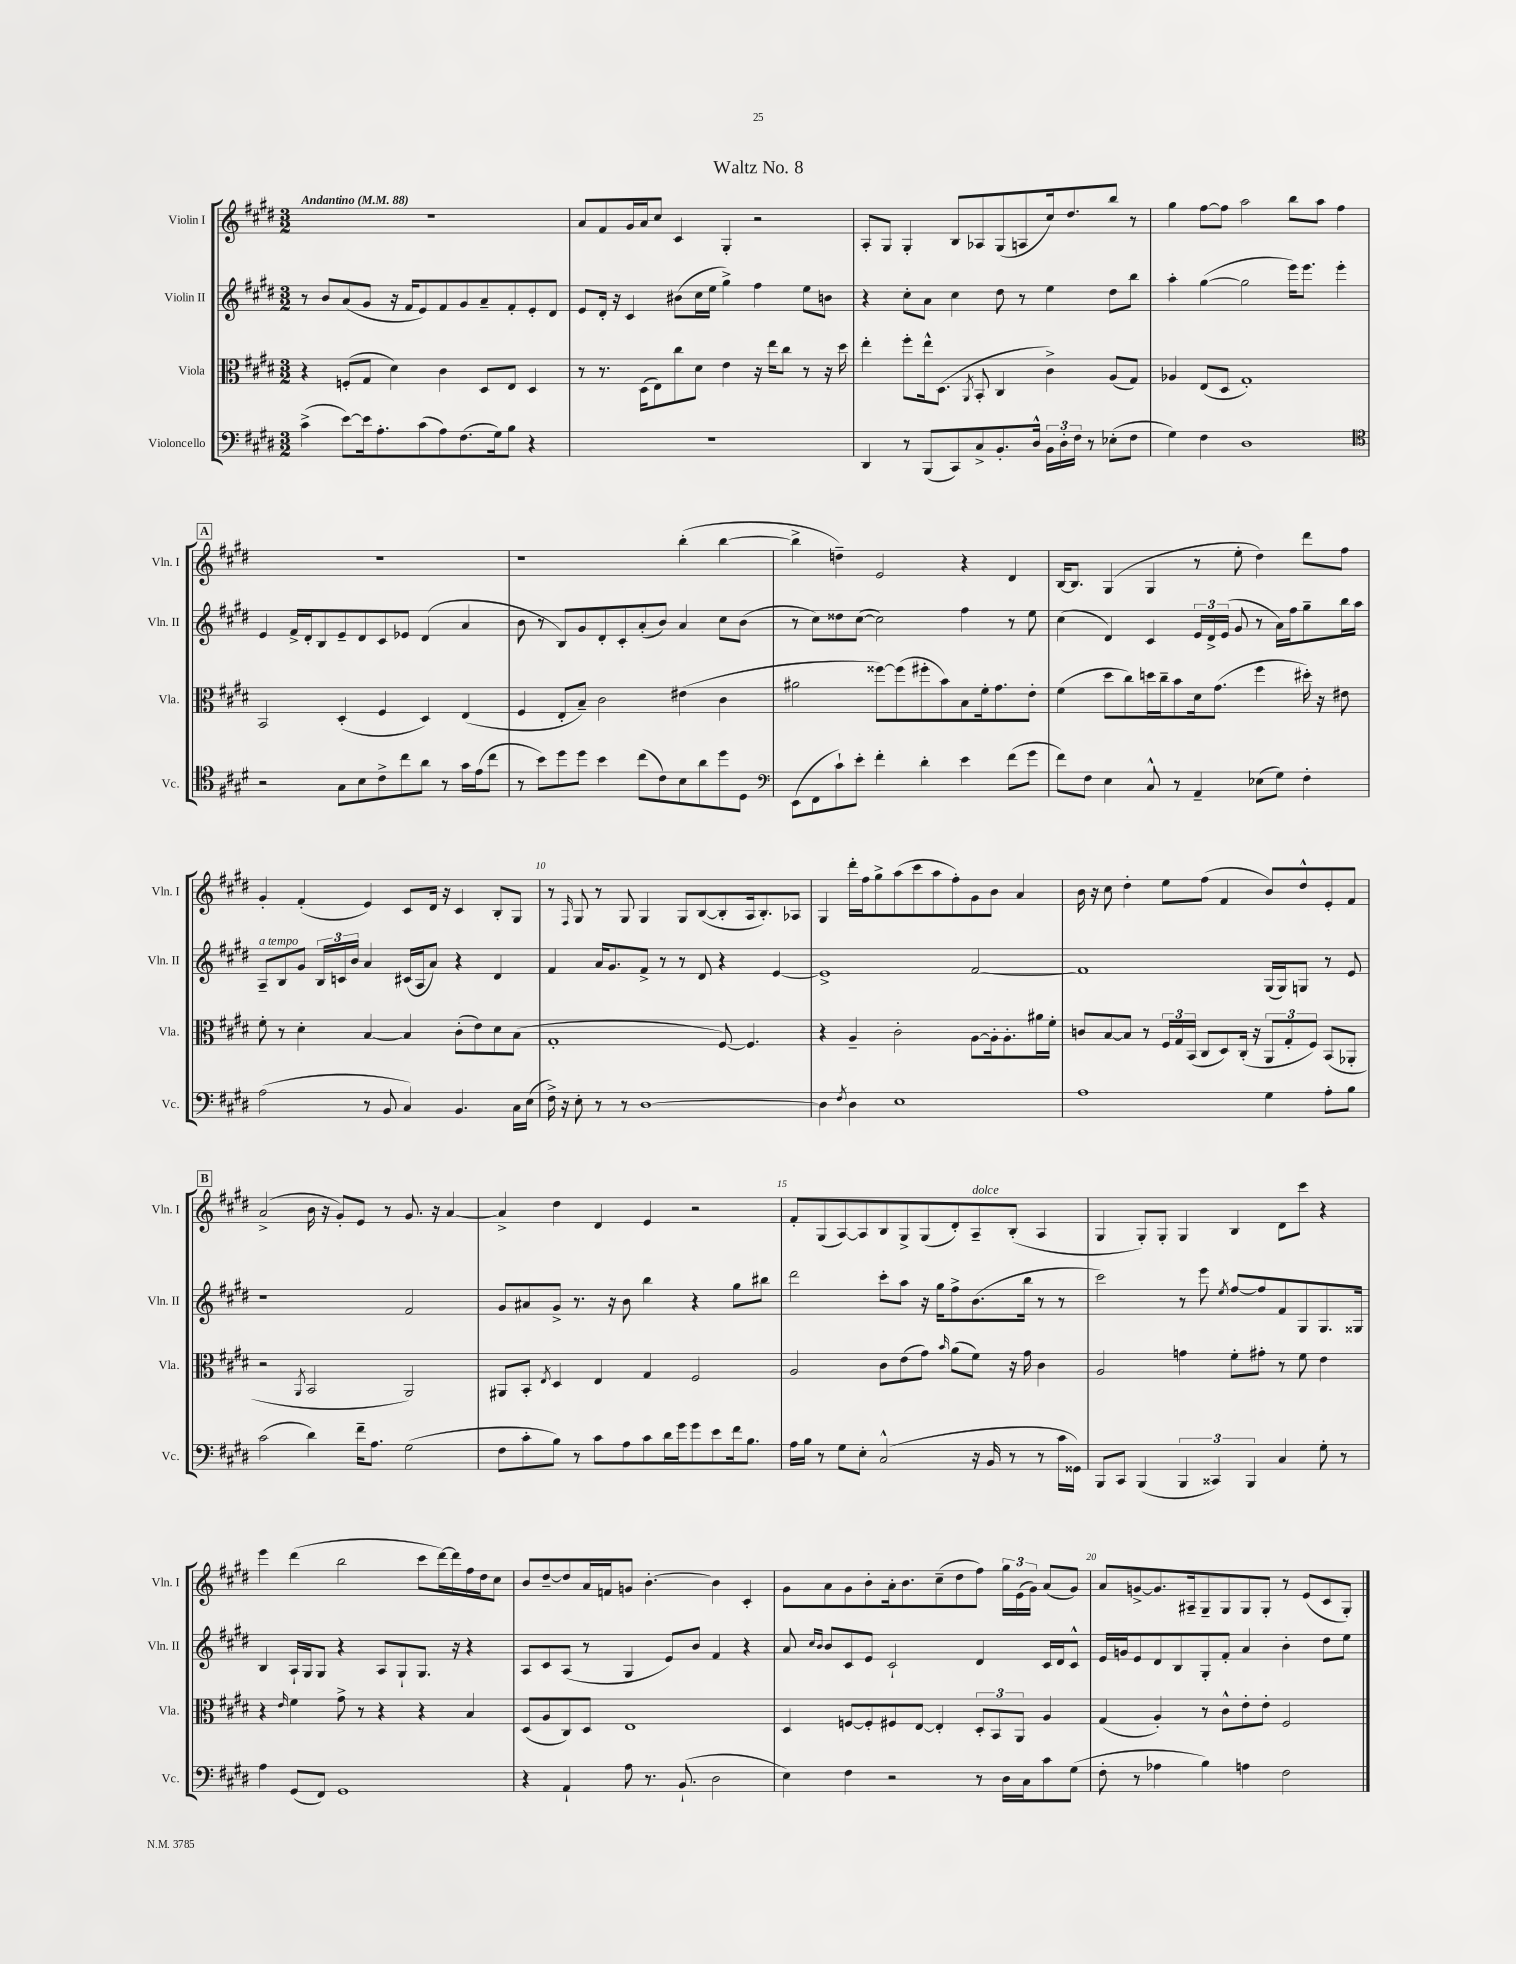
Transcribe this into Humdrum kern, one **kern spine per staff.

**kern	**kern	**kern	**kern
*part4	*part3	*part2	*part1
*staff4	*staff3	*staff2	*staff1
*I"Violoncello	*I"Viola	*I"Violin II	*I"Violin I
*I'Vc.	*I'Vla.	*I'Vln. II	*I'Vln. I
*clefF4	*clefC3	*clefG2	*clefG2
*k[f#c#g#d#]	*k[f#c#g#d#]	*k[f#c#g#d#]	*k[f#c#g#d#]
*M3/2	*M3/2	*M3/2	*M3/2
*MM88	*MM88	*MM88	*MM88
=1	=1	=1	=1
!	!	!	!LO:TX:a:B:t=Andantino
(4c#^\	4r	8r	1.r
.	.	8b/L	.
[8e\L)	(8Fn'/L	(8a/	.
16e\k]	8G#/J	8g#/J	.
8.A'\	.	.	.
.	4d#\)	16r	.
.	.	16f#/KL	.
(8c#\	.	8e/)	.
8A\)	4c#\	8f#/	.
(8.F#\	.	8g#/	.
.	8D#/L	8a~/	.
16G#\k)	.	.	.
8B\J	8E/J	8f#'/	.
4r	4D#/	8e'/	.
.	.	8d#/J	.
=2	=2	=2	=2
1.r	8r	8e/L	8a/L
.	8.r	16d#'/Jk	8f#/
.	.	16r	.
.	.	4c#/	16g#/L
.	(16D#\KL	.	16a/J
.	8E\)	.	8cc#/J
.	8cc#\	(8b#X\L	4c#/
.	8d#\J	16cc#\L	.
.	.	16ee\JJ	.
.	4e\	4gg#^\)	4G#'/
.	16r	4ff#\	2r
.	16ee\KL	.	.
.	8cc#\J	.	.
.	8r	8ee\L	.
.	16r	8bn\J	.
.	16dd#\	.	.
=3	=3	=3	=3
4DD#/	4ee'\	4r	8A'/L
.	.	.	8G#/J
8r	8ff#'\L	8cc#'\L	4G#'/
(8BBB/L	16ee^^\k	8a\J	.
.	(8.D#\J	.	.
8CC#/)	.	4cc#\	8B/L
.	8qAA/	.	.
8C#^/	8BB'/	.	8A-X/
8.BB'/	4C#/	8dd#\	(8G#/
.	.	8r	8An/
16D#^^/Jk	.	.	.
24BB\LL	4c#^\)	4ee\	16cc#/k)
24D#'\	.	.	.
.	.	.	8.dd#/
24F#\JJ	.	.	.
8r	.	.	.
(8E-X'\L	(8A/L	8dd#\L	8bb/J
8F#\J	8G#/J)	8bb\J	8r
=4	=4	=4	=4
4G#\)	4A-X/	4aa'\	4gg#\
4F#\	(8E/L	([4gg#\	[8ff#\L
.	8D#/J	.	8ff#\J]
1D#	1G#')	2gg#\]	2aa\
.	.	16eee\KL)	8bb\L
.	.	8.eee\J	.
.	.	.	8aa\J
.	.	4eee'\	4ff#\
!!LO:LB:g=z
!!LO:REH:place=s1:t=A
=5	=5	=5	=5
*clefC4	*	*	*
2r	2BB/	4e/	1.r
.	.	16f#^/LL	.
.	.	16d#'/J	.
.	.	8B/	.
8G#\L	(4D#'/	8e~/	.
8B\	.	8d#/	.
8c#^\	4F#/	8c#/	.
8cc#\	.	8e-X/J	.
8a\J	4D#/)	(4d#/	.
8r	.	.	.
16g#\LL	(4E/	4a/	.
(16e\J	.	.	.
8cc#\J	.	.	.
=6	=6	=6	=6
8r	4F#/	8b\	1r
8b\L)	.	8r	.
8dd#\	8E'/L	8B/L)	.
8dd#\J	8B~/J)	8g#/	.
4b\	2c#\	8d#'/	.
.	.	8c#'/	.
(8cc#\L	.	(8a'/	.
8c#\)	.	8b/J)	.
8B\	(4e#X\	4a/	(4bb'\
8a\	.	.	.
8dd#\	4c#\	8cc#\L	[4bb\
8D#\J	.	(8b\J	.
=7	=7	=7	=7
*clefF4	*	*	*
(8EE\L	2a#X\	8r	4bb^\]
8FF#\	.	8cc#\L)	.
8c#`\)	.	8dd##X\	4ddn~\)
8e'\J	.	([8cc#\J	.
4f#'\	[8ff##X\L)	2cc#\])	2e/
.	(8ff##\]	.	.
4d#'\	8ff#X'\	.	.
.	8b\)	.	.
4e\	8B\	4ff#\	4r
.	16f#'\k	.	.
.	8.g#\	.	.
(8f#\L	.	8r	4d#/
8g#\J	8e'\J	8ee\	.
=8	=8	=8	=8
8f#\L)	(4f#\	(4cc#\	[16B/KL
.	.	.	8.B/J]
8F#\J	.	.	.
4E\	8dd#\L	4d#/)	(4G#/
.	8cc#\)	.	.
8C#^^/	16ddn\L	4c#/	4G#/
.	16cc#~\J	.	.
8r	8b\	.	.
4AA~/	16d#\k	24e/LL	8r
.	.	24d#^/	.
.	(8.g#\J	.	.
.	.	(24e/JJ	.
.	.	8g#/	8ee'\
(8E-X\L	4ff#\	8r	4dd#\)
8G#\J)	.	16a\LL)	.
.	.	16ff#\J	.
4F#'\	16dd#X'\)	8gg#~\	8ddd#\L
.	16r	.	.
.	8e#X\	16bb\L	8ff#\J
.	.	16aa\JJ	.
!!LO:LB:g=z
=9	=9	=9	=9
!	!	!LO:TX:a:i:t=a tempo	!
(2A\	8f#'\	8A~/L	4g#'/
.	8r	8B/	.
.	4d#'\	8g#/J	(4f#'/
.	.	24B/LL	.
.	.	24cn/	.
.	.	24b/JJ	.
8r	[4B/	4a/	4e/)
8BB/	.	.	.
4C#/)	4B/]	(16c#X/LL	8c#/L
.	.	16A/J	.
.	.	8a/J)	16d#/Jk
.	.	.	16r
4.BB/	(8c#'\L	4r	4c#/
.	8e\)	.	.
.	8d#\	4d#/	8B'/L
16C#\LL	(8B\J	.	8G#/J
(16E\JJ	.	.	.
=10	=10	=10	=10
16F#^\)	1G#'	4f#/	8r
16r	.	.	.
.	.	.	16qqF#/
8E'\	.	.	8G#/
8r	.	16a/KL	8r
.	.	8.g#/	.
8r	.	.	8G#/
[1D#	.	8f#^/J	4G#/
.	.	8r	.
.	.	8r	8G#/L
.	.	8d#/	([8B/
.	[8F#/)	4r	8B'/]
.	4.F#/]	.	16A/k
.	.	.	8.B'/)
.	.	[4e/	.
.	.	.	8A-X/J
=11	=11	=11	=11
4D#\]	4r	1e^]	4G#/
8qF#/	.	.	.
4D#\	4A~/	.	16ddd#'\LL
.	.	.	16ff#\J
.	.	.	8gg#^\
1E	2c#'\	.	(8aa\
.	.	.	8ccc#\
.	.	.	8aa\
.	.	.	8ff#'\)
.	[8A\L	[2f#/	8g#\
.	16A'\k]	.	8b\J
.	8.A'\	.	.
.	.	.	4a/
.	16a#X\L	.	.
.	16f#'\JJ	.	.
=12	=12	=12	=12
1A	8cn/L	1f#]	16b\
.	.	.	16r
.	[8B/	.	8cc#\
.	8B/J]	.	4dd#'\
.	8r	.	.
.	24F#/LL	.	8ee\L
.	24G#/	.	.
.	(24BB/JJ	.	.
.	8C#/L	.	(8ff#\J
.	8D#/)	.	4f#/
.	(16C#'/Jk	.	.
.	16r	.	.
4G#\	12AA/L	(16G#/LL	8b/L)
.	.	16G#/J)	.
.	12G#'/	.	.
.	.	8Gn/J	8dd#^^/
.	12F#/J)	.	.
8A'\L	(8BB/L	8r	8e'/
8B\J	8AA-X'/J	8e/	8f#/J
!!LO:LB:g=z
!!LO:REH:place=s1:t=B
=13	=13	=13	=13
(2c#\	2r	1r	(2a^/
.	8qAA/	.	.
4d#\)	2BB/	.	16b\
.	.	.	16r
.	.	.	8g#'/L)
16f#~\KL	.	.	8e/J
8.A\J	.	.	.
.	.	.	8r
(2G#\	2AA/)	2f#/	8.g#/
.	.	.	16r
.	.	.	[4a/
=14	=14	=14	=14
8F#\L	8AA#X/L	8g#/L	4a^/]
8c#'\	8BB'/J	8a#X/	.
.	8qE/	.	.
8B\J)	4D#/	8g#^/J	4dd#\
8r	.	8.r	.
8c#\L	4E/	.	4d#/
.	.	16r	.
8A\	.	8b\	.
8c#\	4G#/	4bb\	4e/
16d#\L	.	.	.
16g#\J	.	.	.
8g#\	2F#/	4r	2r
8e\	.	.	.
16f#\k	.	8gg#\L	.
8.B\J	.	.	.
.	.	8bb#X\J	.
=15	=15	=15	=15
16A\LL	2A/	2ddd#\	8f#'/L
16B\JJ	.	.	.
8r	.	.	(8G#/
8G#\L	.	.	[8A/)
8E'\J	.	.	8A/]
(2C#^^/	8c#\L	8ccc#'\L	8B/
.	(8e\	8aa\J	8G#^/
.	8g#\J)	16r	(8G#/
.	.	16gg#\KL	.
.	16qqb/	.	.
.	(8a\L	8ff#^\	8d#'/)
!	!	!	!LO:TX:a:i:t=dolce
16r	8f#\J)	(8.b\	8A~/
16BB/	.	.	.
8r	16r	.	(8B'/J
.	16g#\	16bb\Jk	.
8r	4c#\	8r	4A/
16c#\LL	.	8r	.
16GG##X\JJ)	.	.	.
=16	=16	=16	=16
8BBB/L	2A/	2ccc#\)	4G#/
8CC#/J	.	.	.
(4BBB/	.	.	8G#'/L)
.	.	.	8G#'/J
6BBB/	4gn\	8r	4G#/
.	.	8eee\	.
6CC##X/)	.	.	.
.	.	8qee/	.
.	8f#'\L	[8ff#/L	4B/
6BBB/	.	.	.
.	8g#X'\J	8ff#/]	.
4C#/	8r	8f#/	8d#\L
.	8f#\	8G#/	8ccc#\J
8G#'\	4e\	8.G#/	4r
8r	.	.	.
.	.	16G##X/Jk	.
!!LO:LB:g=z
=17	=17	=17	=17
4A\	4r	4B/	4eee\
.	16qqe/	.	.
(8GG#/L	4f#\	16A`/LL	(4ddd#\
.	.	16G#/J	.
8FF#/J)	.	8G#/J	.
1GG#	8g#^\	4r	2bb\
.	8r	.	.
.	4r	8A/L	.
.	.	8G#`/	.
.	4r	8.G#/J	8ccc#\L
.	.	.	[16ddd#\L)
.	.	16r	16ddd#\]
.	4B/	4r	16ff#\
.	.	.	16dd#\J
.	.	.	8cc#\J
=18	=18	=18	=18
4r	(8D#/L	8A/L	8b/L
.	8A/	8c#/	[8dd#~/
4AA`/	8C#/)	(8A/J	8dd#/]
.	8D#/J	8r	16a/L
.	.	.	16fn/J
8A\	1E	4G#/	8gn/J
8.r	.	.	[4.b'\
.	.	8e/L)	.
(8.BB`/	.	.	.
.	.	8b/J	.
2D#\	.	4f#/	4b\]
.	.	4r	4c#'/
=19	=19	=19	=19
4E\)	4D#/	8a/	8g#\L
.	.	16qqcc#/LL	.
.	.	16qqb/JJ	.
.	.	8b/L	8a\
4F#\	[8Fn/L	8c#/	8g#\
.	8F'/]	8e/J	8b'\
2r	8F#X/	2c#`/	16a'\k
.	.	.	8.b\
.	[8E/J	.	.
.	4E'/]	.	(8cc#~\
.	.	.	8dd#\
8r	12D#'/L	4d#/	8ff#\J)
.	12BB/	.	.
16D#\LL	.	.	24gg#\LL
.	12AA/J	.	(24e\
16C#\J	.	.	.
.	.	.	24g#\JJ)
8c#\	4A/	16c#/LL	(8a/L
.	.	16d#/J	.
(8G#\J	.	8c#^^/J	8g#/J)
=20	=20	=20	=20
8F#'\	(4G#/	16e/LL	8a/L
.	.	16gn/J	.
8r	.	8e/	[8gn^/
4A-X\	4A'/)	8d#/	8.g/]
.	.	8B/	.
.	.	.	16A#X~/k
4B\)	8r	8G#'/	8G#~/
.	8c#^^\L	8f#'/J	8G#/
4An\	8e'\	4a/	8G#/
.	8e'\J	.	8G#'/J
2F#\	2F#/	4b'\	8r
.	.	.	(8e/L
.	.	8dd#\L	8c#/
.	.	8ee\J	8G#'/J)
==	==	==	==
*-	*-	*-	*-
